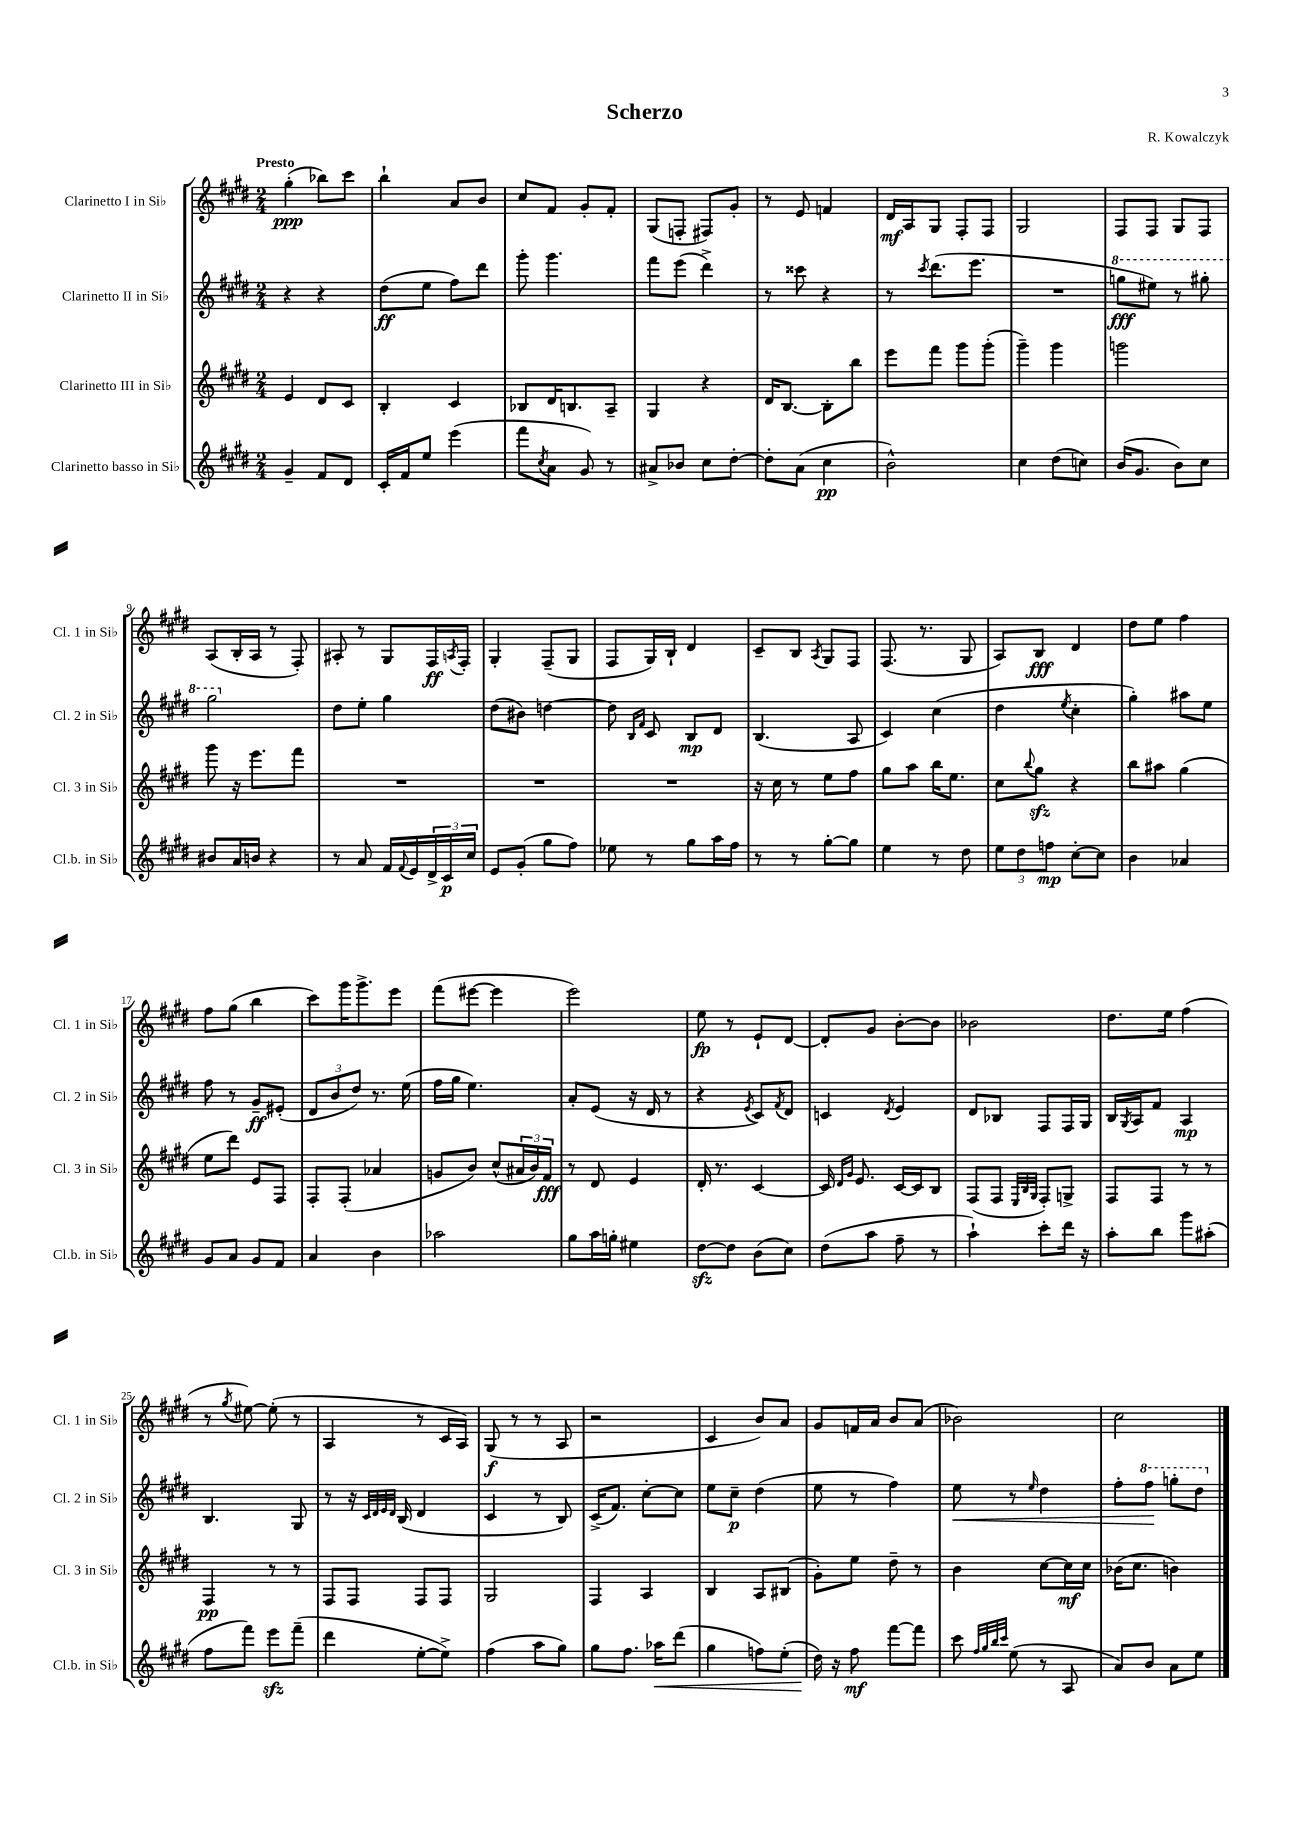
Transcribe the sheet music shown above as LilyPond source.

\header { title = "Scherzo" composer = "R. Kowalczyk" }
<<
\new StaffGroup <<
\new Staff = "s0" \with { instrumentName = "Clarinetto I in Sib" shortInstrumentName = "Cl. 1 in Sib" } {
    \clef treble \key e \major \numericTimeSignature \time 2/4 \tempo "Presto"
    gis''4-.\ppp( bes''8) cis'''8 |
    b''4-! a'8 b'8 |
    cis''8 fis'8 gis'8-. fis'8-. |
    gis8( f8-. fis8) gis'8-. |
    r8 e'8 f'4 |
    dis'16\mf a16 gis8 fis8-. fis8 |
    gis2 |
    fis8 fis8 gis8 fis8 |
    a8( b16-. a16 r8 fis8-.) |
    ais8-. r8 gis8 fis16\ff \acciaccatura { a8 } fis16-. |
    gis4-. fis8--( gis8 |
    fis8 gis16) b16-! dis'4 |
    cis'8-- b8 \acciaccatura { a8 } gis8 fis8 |
    fis8.( r8. gis8 |
    a8) b8\fff dis'4 |
    dis''8 e''8 fis''4 |
    fis''8 gis''8( b''4 |
    cis'''8) gis'''16 gis'''8.-> e'''8 |
    fis'''8( eis'''8~ eis'''4 |
    e'''2) |
    e''8\fp r8 e'8-! dis'8~ |
    dis'8-. gis'8 b'8~-. b'8 |
    bes'2 |
    dis''8. e''16 fis''4( |
    r8 \acciaccatura { gis''8 } eis''8~) eis''8-.( r8 |
    a4 r8 cis'16 a16) |
    gis8\f( r8 r8 a8 |
    r2 |
    cis'4 b'8) a'8 |
    gis'8 f'16 a'16 b'8 a'8( |
    bes'2) |
    cis''2 \bar "|." |
}
\new Staff = "s1" \with { instrumentName = "Clarinetto II in Sib" shortInstrumentName = "Cl. 2 in Sib" } {
    \clef treble \key e \major \numericTimeSignature \time 2/4
    r4 r4 |
    dis''8\ff( e''8 fis''8) dis'''8 |
    gis'''8-. gis'''4. |
    fis'''8 e'''8( dis'''4->) |
    r8 cisis'''8 r4 |
    r8 \acciaccatura { cis'''8 } dis'''8.( e'''8. |
    R2 |
    \ottava #1 g'''8\fff eis'''8) r8 gis'''8-. |
    gis'''2 \ottava #0 |
    dis''8 e''8-. gis''4 |
    dis''8( bis'8) d''4~ |
    d''8 \grace { b16 fis'16 } cis'8 b8\mp dis'8 |
    b4.( a8 |
    cis'4) cis''4( |
    dis''4 \acciaccatura { e''8 } cis''4-. |
    gis''4-.) ais''8 e''8 |
    fis''8 r8 gis'8--\ff eis'8-.( |
    \tuplet 3/2 { dis'8 b'8 dis''8) } r8. e''16( |
    fis''16 gis''16 e''4.) |
    a'8-. e'8( r16 dis'16 r8 |
    r4 \acciaccatura { e'8 } cis'8) \acciaccatura { fis'8 } dis'8 |
    c'4 \acciaccatura { dis'8 } e'4 |
    dis'8 bes8 fis8 fis16 gis16 |
    b16 \acciaccatura { gis8 } a16 fis'8 a4\mp |
    b4. gis8 |
    r8 r16 \grace { cis'32 dis'32 e'32 dis'32 } b16( dis'4 |
    cis'4 r8 b8) |
    cis'16->( fis'8.) cis''8~-. cis''8 |
    e''8 cis''8--\p dis''4( |
    e''8 r8 fis''4) |
    e''8\< r8 \grace { e''16 } dis''4 |
    fis''8-. \ottava #1 fis'''8\! g'''8-. dis'''8 \ottava #0 \bar "|." |
}
\new Staff = "s2" \with { instrumentName = "Clarinetto III in Sib" shortInstrumentName = "Cl. 3 in Sib" } {
    \clef treble \key e \major \numericTimeSignature \time 2/4
    e'4 dis'8 cis'8 |
    b4-. cis'4 |
    bes8 dis'16 b8. a8-- |
    gis4 r4 |
    dis'16 b8.~ b8-. b''8 |
    e'''8 fis'''8 gis'''8 gis'''8-.( |
    gis'''4--) gis'''4 |
    g'''2 |
    gis'''8 r16 e'''8. fis'''8 |
    R2 |
    R2 |
    R2 |
    r16 cis''16 r8 e''8 fis''8 |
    gis''8 a''8 b''16 e''8. |
    cis''8 \appoggiatura { b''8 } gis''8\sfz r4 |
    b''8 ais''8 gis''4( |
    e''8 dis'''8) e'8 fis8 |
    fis8-. fis8-.( aes'4 |
    g'8 b'8) cis''8-^( \tuplet 3/2 { ais'16 b'16) fis'16\fff } |
    r8 dis'8 e'4 |
    dis'16-. r8. cis'4~ |
    cis'16 \grace { dis'16 gis'16 } e'8. cis'16~ cis'16 b8 |
    fis8( fis8 \grace { e32 b32 gis32 } fis8-.) g8-> |
    fis8 fis8 r8 r8 |
    fis4\pp r8 r8 |
    fis8 fis8 fis8 fis8 |
    gis2 |
    fis4 a4 |
    b4 a8 bis8( |
    gis'8-.) e''8 dis''8-- r8 |
    b'4 cis''8~ cis''16\mf cis''16 |
    bes'16( cis''8. b'4) \bar "|." |
}
\new Staff = "s3" \with { instrumentName = "Clarinetto basso in Sib" shortInstrumentName = "Cl.b. in Sib" } {
    \clef treble \key e \major \numericTimeSignature \time 2/4
    gis'4-- fis'8 dis'8 |
    cis'16-. fis'16 e''8 e'''4( |
    fis'''8 \acciaccatura { cis''8 } a'8 gis'8) r8 |
    ais'8-> bes'8 cis''8 dis''8~-. |
    dis''8-. a'8( cis''4\pp |
    b'2-^) |
    cis''4 dis''8( c''8) |
    b'16( gis'8. b'8) cis''8 |
    bis'8 a'16 b'16 r4 |
    r8 a'8 fis'16 \appoggiatura { fis'8 } e'16 \tuplet 3/2 { dis'16-> cis'16\p cis''16 } |
    e'8 gis'8-.( gis''8 fis''8) |
    ees''8 r8 gis''8 a''16 fis''16 |
    r8 r8 gis''8~-. gis''8 |
    e''4 r8 dis''8 |
    \tuplet 3/2 { e''8 dis''8 f''8\mp } cis''8~-. cis''8 |
    b'4 aes'4 |
    gis'8 a'8 gis'8 fis'8 |
    a'4 b'4 |
    aes''2 |
    gis''8 a''16 g''16-. eis''4 |
    dis''8~\sfz dis''8 b'8( cis''8) |
    dis''8( a''8 fis''8-- r8 |
    a''4-!) cis'''8-. dis'''16 r16 |
    a''8-. b''8 gis'''8 ais''8-.( |
    fis''8 fis'''8) e'''8\sfz fis'''8--( |
    dis'''4 e''8~-. e''8->) |
    fis''4( a''8 gis''8) |
    gis''8 fis''8. aes''16\< dis'''8( |
    gis''4 f''8) e''8-.( |
    dis''16\!) r16 fis''8\mf fis'''8~ fis'''8 |
    cis'''8 \grace { fis''32 gis''32 b''32 cis'''32 } e''8( r8 a8 |
    a'8) b'8 a'8 e''8 \bar "|." |
}
>>
>>
